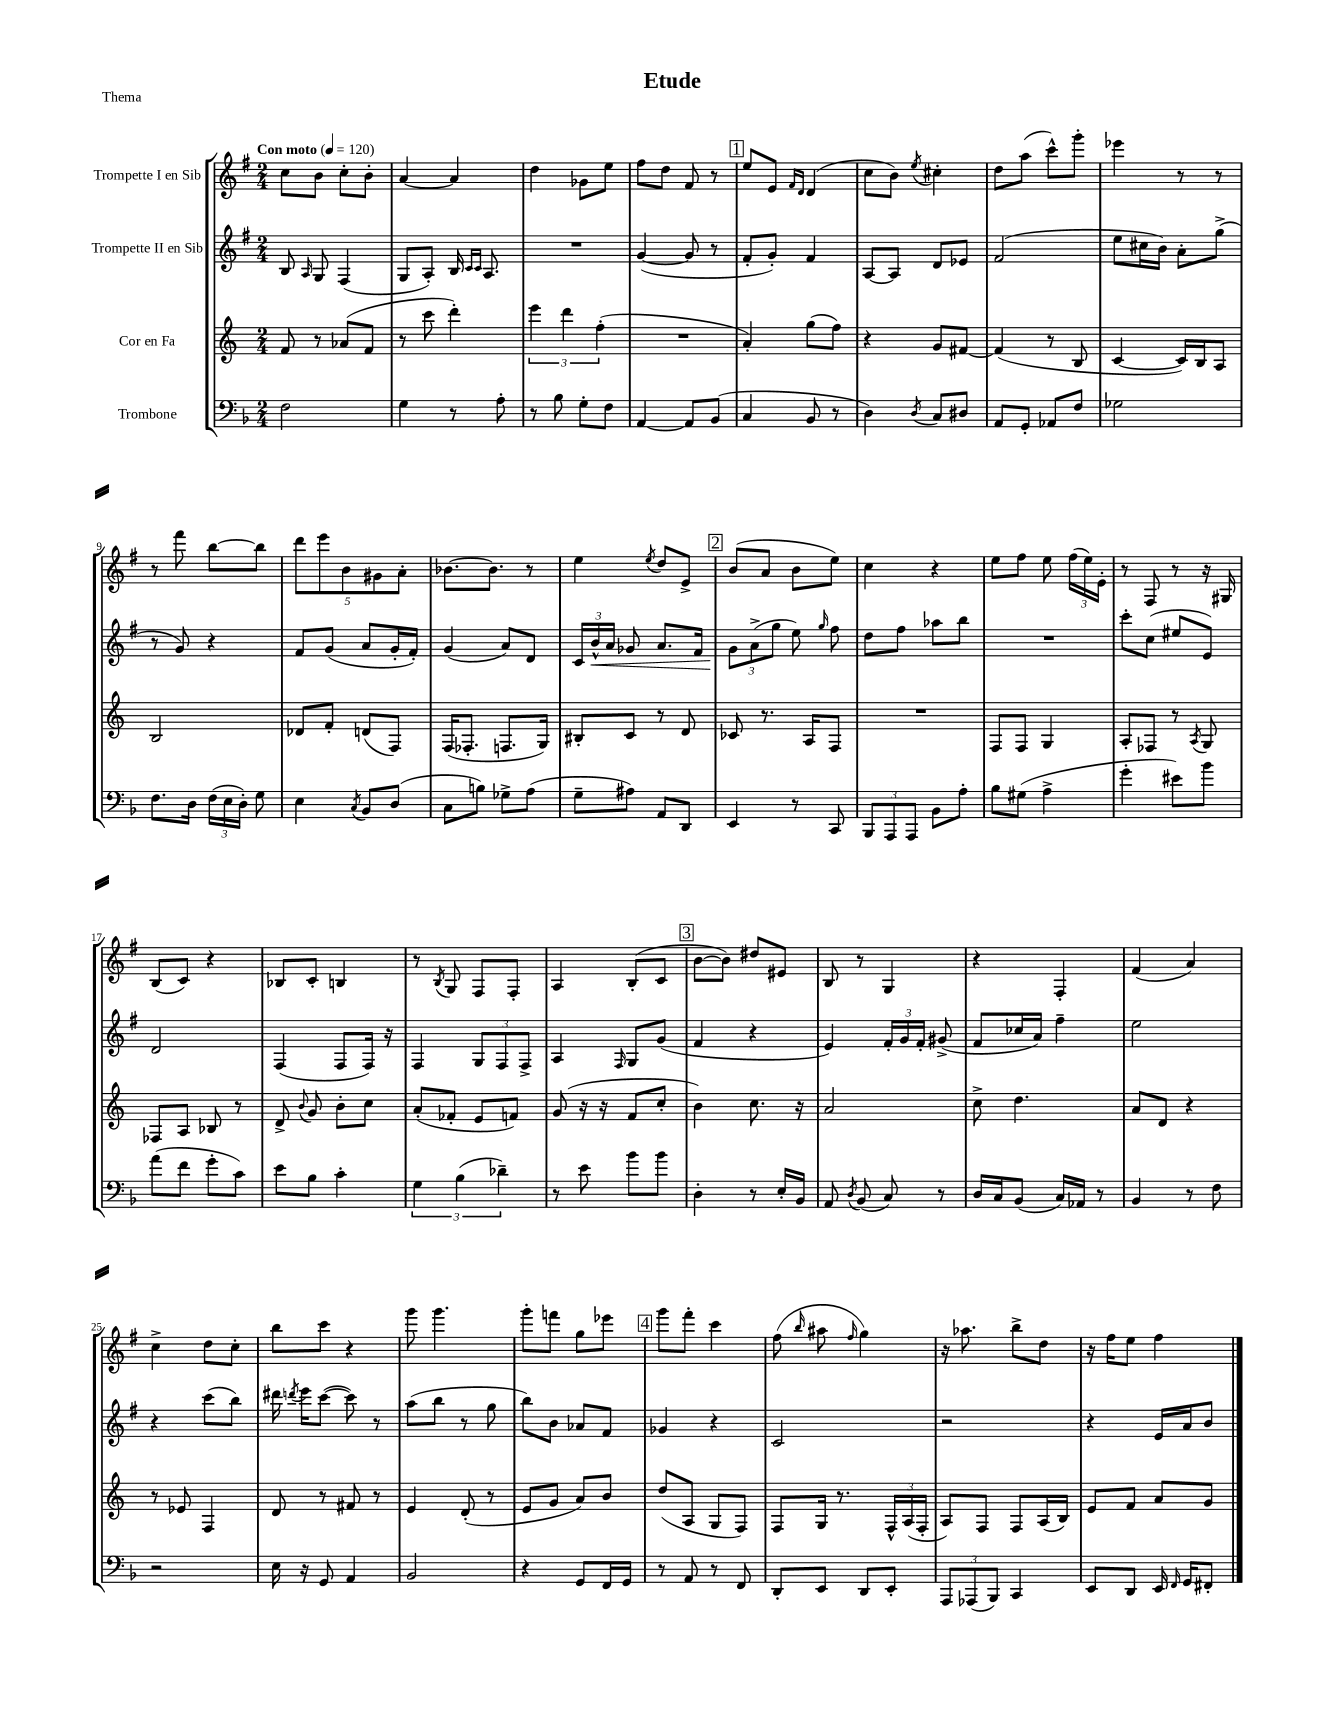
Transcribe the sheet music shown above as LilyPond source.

\header { title = "Etude" piece = "Thema" }
<<
\new StaffGroup <<
\new Staff = "s0" \with { instrumentName = "Trompette I en Sib" } {
    \clef treble \key g \major \numericTimeSignature \time 2/4 \tempo "Con moto" 4 = 120
    \autoBeamOff c''8[ b'8] c''8[-. b'8]-. |
    a'4~ a'4 |
    d''4 ges'8[ e''8] |
    fis''8[ d''8] fis'8 r8 |
    \mark \markup { \box "1" } e''8[ e'8] \grace { fis'16[ d'16] } d'4( |
    c''8[ b'8]) \acciaccatura { e''8 } cis''4-. |
    d''8[ a''8]( c'''8[-^) g'''8]-. |
    ees'''4 r8 r8 |
    r8 fis'''8 b''8[~ b''8] |
    \tuplet 5/4 { d'''8[ e'''8 b'8 gis'8 a'8]-. } |
    bes'8.[~ bes'8.] r8 |
    e''4 \acciaccatura { e''8 } d''8[ e'8]-> |
    \mark \markup { \box "2" } b'8[( a'8] b'8[ e''8]) |
    c''4 r4 |
    e''8[ fis''8] e''8 \tuplet 3/2 { fis''16[( e''16) e'16]-. } |
    r8 fis8 r8 r16 gis16 |
    b8[( c'8]) r4 |
    bes8[ c'8]-. b4 |
    r8 \acciaccatura { b8 } g8 fis8[ fis8]-. |
    a4 b8[-.( c'8] |
    \mark \markup { \box "3" } b'8[~ b'8]) dis''8[ eis'8] |
    b8 r8 g4 |
    r4 fis4-. |
    fis'4( a'4) |
    c''4-> d''8[ c''8]-. |
    b''8[ c'''8] r4 |
    g'''8 g'''4. |
    g'''8[-. f'''8] g''8[ ees'''8] |
    \mark \markup { \box "4" } g'''8[ fis'''8]-. c'''4 |
    fis''8( \grace { b''16 } ais''8 \grace { fis''16 } g''4) |
    r16 aes''8. b''8[-> d''8] |
    r16 fis''16[ e''8] fis''4 \bar "|." |
}
\new Staff = "s1" \with { instrumentName = "Trompette II en Sib" } {
    \clef treble \key g \major \numericTimeSignature \time 2/4
    \autoBeamOff b8 \grace { a16 } g8 fis4( |
    g8[ a8]-.) b16 \grace { c'16[ c'16] } a8. |
    R2 |
    g'4~( g'8 r8 |
    \mark \markup { \box "1" } fis'8[-. g'8]-.) fis'4 |
    a8[~ a8] d'8[ ees'8] |
    fis'2( |
    e''8[ cis''16 b'16]) a'8[-. g''8]->( |
    r8 g'8) r4 |
    fis'8[ g'8]( a'8[ g'16-. fis'16]-.) |
    g'4( a'8[) d'8] |
    \tuplet 3/2 { c'16[ b'16-^\< a'16] } ges'8 a'8.[ fis'16] |
    \mark \markup { \box "2" } \tuplet 3/2 { g'8[\! a'8->( g''8] } e''8) \grace { g''16 } fis''8 |
    d''8[ fis''8] aes''8[ b''8] |
    R2 |
    c'''8[-. c''8]( eis''8[ e'8]) |
    d'2 |
    fis4( fis8[ fis16]) r16 |
    fis4 \tuplet 3/2 { g8[ fis8 fis8]-> } |
    a4 \grace { fis16 } g8[ g'8]( |
    \mark \markup { \box "3" } fis'4 r4 |
    e'4) \tuplet 3/2 { fis'16[-. g'16 fis'16]-. } gis'8->( |
    fis'8[ ces''16 a'16]) fis''4-- |
    e''2 |
    r4 c'''8[( b''8]) |
    dis'''16 \acciaccatura { d'''8 } e'''16[ c'''8]~( c'''8) r8 |
    a''8[( b''8] r8 g''8 |
    b''8[) b'8] aes'8[ fis'8] |
    \mark \markup { \box "4" } ges'4 r4 |
    c'2 |
    r2 |
    r4 e'16[ a'16 b'8] \bar "|." |
}
\new Staff = "s2" \with { instrumentName = "Cor en Fa" } {
    \clef treble \key c \major \numericTimeSignature \time 2/4
    \autoBeamOff f'8 r8 aes'8[( f'8] |
    r8 c'''8 d'''4-.) |
    \tuplet 3/2 { e'''4 d'''4 f''4-.( } |
    R2 |
    \mark \markup { \box "1" } a'4-.) g''8[( f''8]) |
    r4 g'8[ fis'8]~ |
    fis'4( r8 b8 |
    c'4~ c'16[) b16 a8] |
    b2 |
    des'8[ f'8]-. d'8[( f8]) |
    f16[( fes8.]-. f8.[ g16]) |
    bis8[-. c'8] r8 d'8 |
    \mark \markup { \box "2" } ces'8 r8. a16[ f8] |
    R2 |
    f8[ f8] g4 |
    a8[-. fes8] r8 \acciaccatura { a8 } g8 |
    fes8[ a8] bes8 r8 |
    d'8-> \appoggiatura { b'8 } g'8 b'8[-. c''8] |
    a'8[-.( fes'8]-. e'8[ f'8]) |
    g'8( r16 r16 f'8[ c''8]-. |
    \mark \markup { \box "3" } b'4) c''8. r16 |
    a'2 |
    c''8-> d''4. |
    a'8[ d'8] r4 |
    r8 ees'8 f4 |
    d'8 r8 fis'8 r8 |
    e'4 d'8-.( r8 |
    e'8[ g'8] a'8[) b'8] |
    \mark \markup { \box "4" } d''8[( a8] g8[ f8]) |
    f8[ g16] r8. \tuplet 3/2 { f16[-^ a16( f16]-. } |
    a8[) f8] f8[ a16( b16]) |
    e'8[ f'8] a'8[ g'8] \bar "|." |
}
\new Staff = "s3" \with { instrumentName = "Trombone" } {
    \clef bass \key f \major \numericTimeSignature \time 2/4
    \autoBeamOff f2 |
    g4 r8 a8-. |
    r8 bes8 g8[-. f8] |
    a,4~ a,8[ bes,8]( |
    \mark \markup { \box "1" } c4 bes,8 r8 |
    d4) \acciaccatura { d8 } c8[ dis8] |
    a,8[ g,8]-. aes,8[ f8] |
    ges2 |
    f8.[ d16] \tuplet 3/2 { f16[( e16 d16]-.) } g8 |
    e4 \acciaccatura { c8 } bes,8[ d8]( |
    c8[ b8]) ges8[-> a8]( |
    g8[-- ais8]) a,8[ d,8] |
    \mark \markup { \box "2" } e,4 r8 c,8 |
    \tuplet 3/2 { bes,,8[ a,,8 a,,8] } bes,8[ a8]-. |
    bes8[ gis8]( a4-> |
    g'4-. eis'8[) bes'8] |
    a'8[( f'8] g'8[-. c'8]) |
    e'8[ bes8] c'4-. |
    \tuplet 3/2 { g4 bes4( des'4--) } |
    r8 e'8 bes'8[ bes'8] |
    \mark \markup { \box "3" } d4-. r8 e16[-. bes,16] |
    a,8 \acciaccatura { d8 } bes,8( c8) r8 |
    d16[ c16 bes,8]( c16[) aes,16] r8 |
    bes,4 r8 f8 |
    r2 |
    e16 r16 g,8 a,4 |
    bes,2 |
    r4 g,8[ f,16 g,16] |
    \mark \markup { \box "4" } r8 a,8 r8 f,8 |
    d,8[-. e,8] d,8[ e,8]-. |
    \tuplet 3/2 { a,,8[ aes,,8( bes,,8]) } c,4 |
    e,8[ d,8] e,16 \grace { f,16 } g,16[ fis,8]-. \bar "|." |
}
>>
>>
